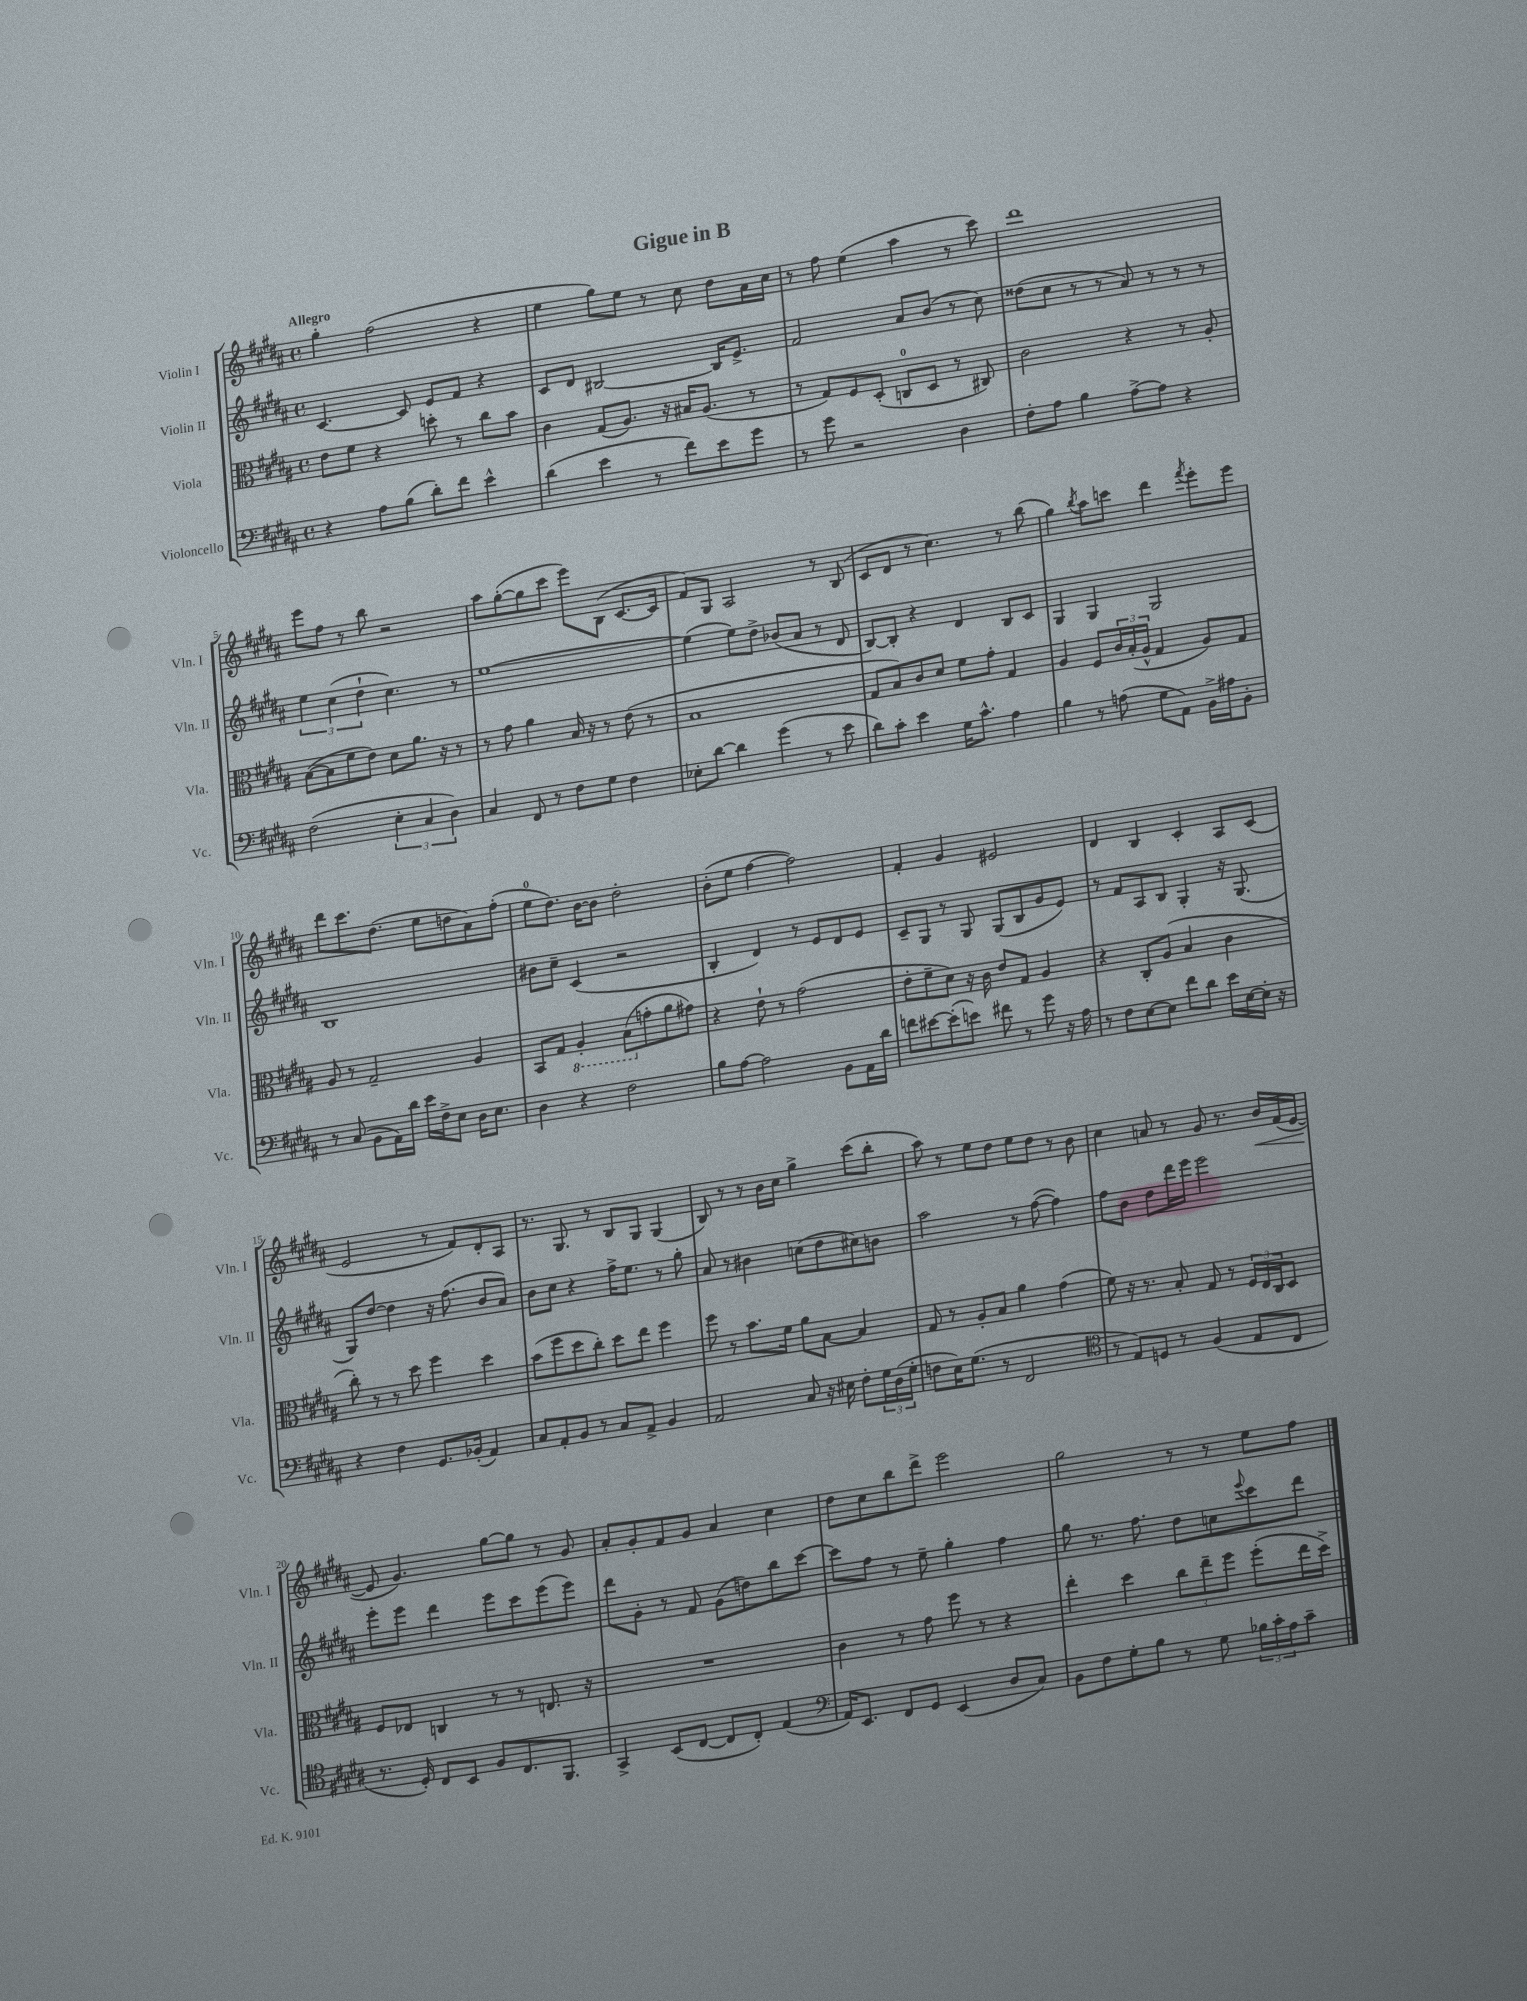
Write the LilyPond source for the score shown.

\header { title = "Gigue in B" }
<<
\new StaffGroup <<
\new Staff = "s0" \with { instrumentName = "Violin I" shortInstrumentName = "Vln. I" } {
    \clef treble \key b \major \defaultTimeSignature \time 4/4 \tempo "Allegro"
    gis''4-. fis''2( r4 |
    e''4 gis''8) e''8 r8 cis''8 dis''8 ais'16 cis''16 |
    r8 fis''8 e''4( ais''4 r8 cis'''8) |
    dis'''1 |
    e'''8 fis''8 r8 b''8 r2 |
    ais''8 gis''8~-.( gis''8 cis'''8 e'''8) b8( cis'8.~ cis'16 |
    fis'8) gis8 ais2 r8 b8( |
    cis'8 dis'8 r8 cis''4.) r8 b''8( |
    gis''4) \acciaccatura { b''8 } ais''8 c'''8 dis'''4 \acciaccatura { fis'''8 } e'''8-. e'''8 |
    dis'''8 cis'''8. dis''8.( e''8 d''8 ais'8) fis''8-.( |
    e''8-0 dis''8.) b'16~ b'8 dis''2-. |
    b'8-.( e''8 fis''4~ fis''2) |
    fis'4-. gis'4 eis'2 |
    dis'4 b4 cis'4-. ais8 cis'8( |
    e'2 r8 fis'8) dis'8-. ais8 |
    r8. gis8. r8 b8 gis8 gis4( |
    b8) r8 r8 b'16 cis''16 gis''4-> cis'''8( b''8-. |
    ais''8) r8 e''8 dis''8 e''8 dis''8 r8 b'8 |
    cis''4 a'8 r8 gis'8 r8. b'16\< fis'16( e'16~ |
    e'8\! gis'4.) gis''8~ gis''8 r8 gis'8 |
    ais'8-. gis'8-. fis'8 gis'8 ais'4 cis''4 |
    dis''8 cis''8 b''8 dis'''8-> e'''2 |
    gis''2 r8 r8 e''8 fis''8 \bar "|." |
}
\new Staff = "s1" \with { instrumentName = "Violin II" shortInstrumentName = "Vln. II" } {
    \clef treble \key b \major \defaultTimeSignature \time 4/4
    cis'4.~ cis'8 e'8 fis'8 r4 |
    cis'8 dis'8 bis2~ bis16 e'8.-> |
    fis'2 ais'8 b'8( r8 cis''8) |
    disis''8( cis''8 r8 r8 ais'8) r8 r8 r8 |
    \tuplet 3/2 { e''4 cis''4( dis''4-! } cis''4.) r8 |
    e''1~ |
    e''4( e''8) dis''8-> bes'8( ais'8 r8 dis'8 |
    b8~) b8-. r4 dis'4 b8 cis'8 |
    gis4 gis4 gis2 |
    b1 |
    bis'8 cis''8-- cis'4( r2 |
    b4-. dis'4) r8 e'8 dis'8 e'8 |
    cis'8-- gis8 r8 gis8 gis8( b8 gis'8 e'8) |
    r8 fis'8 ais8 b8 gis4-. r16 gis8.( |
    gis8) dis''8~ dis''4 r16 fis''8.( b'8 ais'8) |
    b'8 cis''8 r4 fis''16-> e''8. r8 gis''8-. |
    ais'8 r8 bis'4 c''8( dis''8 cis''8) b'8 |
    ais''2 r8 fis''8~( fis''4) |
    fis''8 b'8 dis''8 dis'''16 e'''16 e'''2 |
    e'''8-. e'''8 dis'''4 e'''8 cis'''8 e'''8( e'''8) |
    dis'''8 gis'8-. r8 fis'8 gis'8( d''8) b''8 cis'''8~ |
    cis'''8 fis''8 r8 e''8-- gis''4-. fis''4 |
    gis''8 r8. fis''8. dis''8 c''8 \appoggiatura { e'''8 } cis'''8 dis'''8 \bar "|." |
}
\new Staff = "s2" \with { instrumentName = "Viola" shortInstrumentName = "Vla." } {
    \clef alto \key b \major \defaultTimeSignature \time 4/4
    e'8 fis'8 r4 d''8-. r8 cis''8 b'8 |
    cis'4 gis8( ais8.) r16 bis16 ais8.( r8 |
    r8 gis8) fis8 dis8-.( c8-0 dis8 r8 cis8) |
    cis'2 r4 r8 ais8-. |
    b8~( b8 fis'8 e'8) dis'8 ais'8. r16 r8 |
    r8 gis'8 ais'4 b16 r16 r8 e'8( r8 |
    b1 |
    gis8 b8) cis'8 dis'8 fis'8 gis'8-. gis4 |
    ais4 fis8 \tuplet 3/2 { cis'16 b16-.( ais16-^ } gis4 ais8) gis8 |
    ais8 r8 gis2-- ais4 |
    b,8 gis8 \ottava #-1 ais,4-. b,8( \ottava #0 g'8-. ais'8 gis'8) |
    r4 e'8-! r8 gis'2( |
    e'8-. fis'8-- dis'8) r16 cis'16 e'8 gis8 ais4 |
    r4 cis8-. ais8( b4 cis'4 |
    cis''8-.) r8 r8 dis''8 fis''4 dis''4 |
    b'8( fis''8 dis''8 cis''8-.) dis''8 e''8 fis''4 |
    fis''8 r8 b'8. fis'16 ais'8 b8~ b4 |
    gis8 r8 ais8-. b8 ais'4 gis'4( |
    fis'8) r16 r8. b8-. gis8 r8 \tuplet 3/2 { fis16 e16 cis16 } dis8 |
    fis8 ees8 c4 r8 r8 e8. r16 |
    R1 |
    cis'4 r8 gis'8 fis''8 r8 r4 |
    e''4-. dis''4 \tuplet 3/2 { cis''8 e''8-- fis''8 } fis''8-.( e''16 dis''16->) \bar "|." |
}
\new Staff = "s3" \with { instrumentName = "Violoncello" shortInstrumentName = "Vc." } {
    \clef bass \key b \major \defaultTimeSignature \time 4/4
    r4 ais8 b8( dis'8-.) fis'8 e'4-^ |
    dis'4( e'4 r8 fis'8) e'8 gis'8 |
    r8 gis'8 r2 dis4 |
    fis8-. ais8 b4 ais8~-> ais8 r4 |
    fis2( \tuplet 3/2 { e4-. cis4 dis4) } |
    cis4 fis,8 r8 fis8 gis8 fis4 |
    ees8-. dis'8~ dis'4 gis'4( r8 e'8 |
    dis'8) cis'8-. e'4 gis16 cis'8.-^ ais4 |
    b4 r8 a8( gis8 ais,8) b,16-> ais16 b,8-. |
    r8 cis8( b,8 ais,16) dis'16 e'16 fis16-> e8 dis16 e8. |
    dis4 r4 fis2 |
    b8 ais8~ ais2 b,8 ais,16 dis'16 |
    f'8 eis'8~ eis'8-.( e'8) fis'8 r8 gis'8 r16 ais16 |
    r8 fis8 e8~ e8 fis'8 dis'8 e'16 e16~ e16-. r16 |
    r4 fis4 gis,8. bes,16-.( ais,4) |
    cis8 ais,8-. b,8 r8 cis8 ais,8-> b,4 |
    ais,2 cis8 r16 eis16 fis8-. \tuplet 3/2 { gis16 dis16( gis16-. } |
    f8 e16) gis8.( r8 fis,2 |
    \clef tenor r8 e8) d8 r8 fis4( e8 cis8 |
    r8. dis16-.) cis8 b,8 fis8 cis8. fis,8. |
    gis,4-> b,8( cis8~ cis8 cis8-.) e4( |
    \clef bass ais,16) e,8. fis,8 gis,8 e,4( dis8 cis8) |
    b,8 fis8 gis8-. b8 r8 gis8 \tuplet 3/2 { bes16 cis'16-. ais16 } cis'8-- \bar "|." |
}
>>
>>
